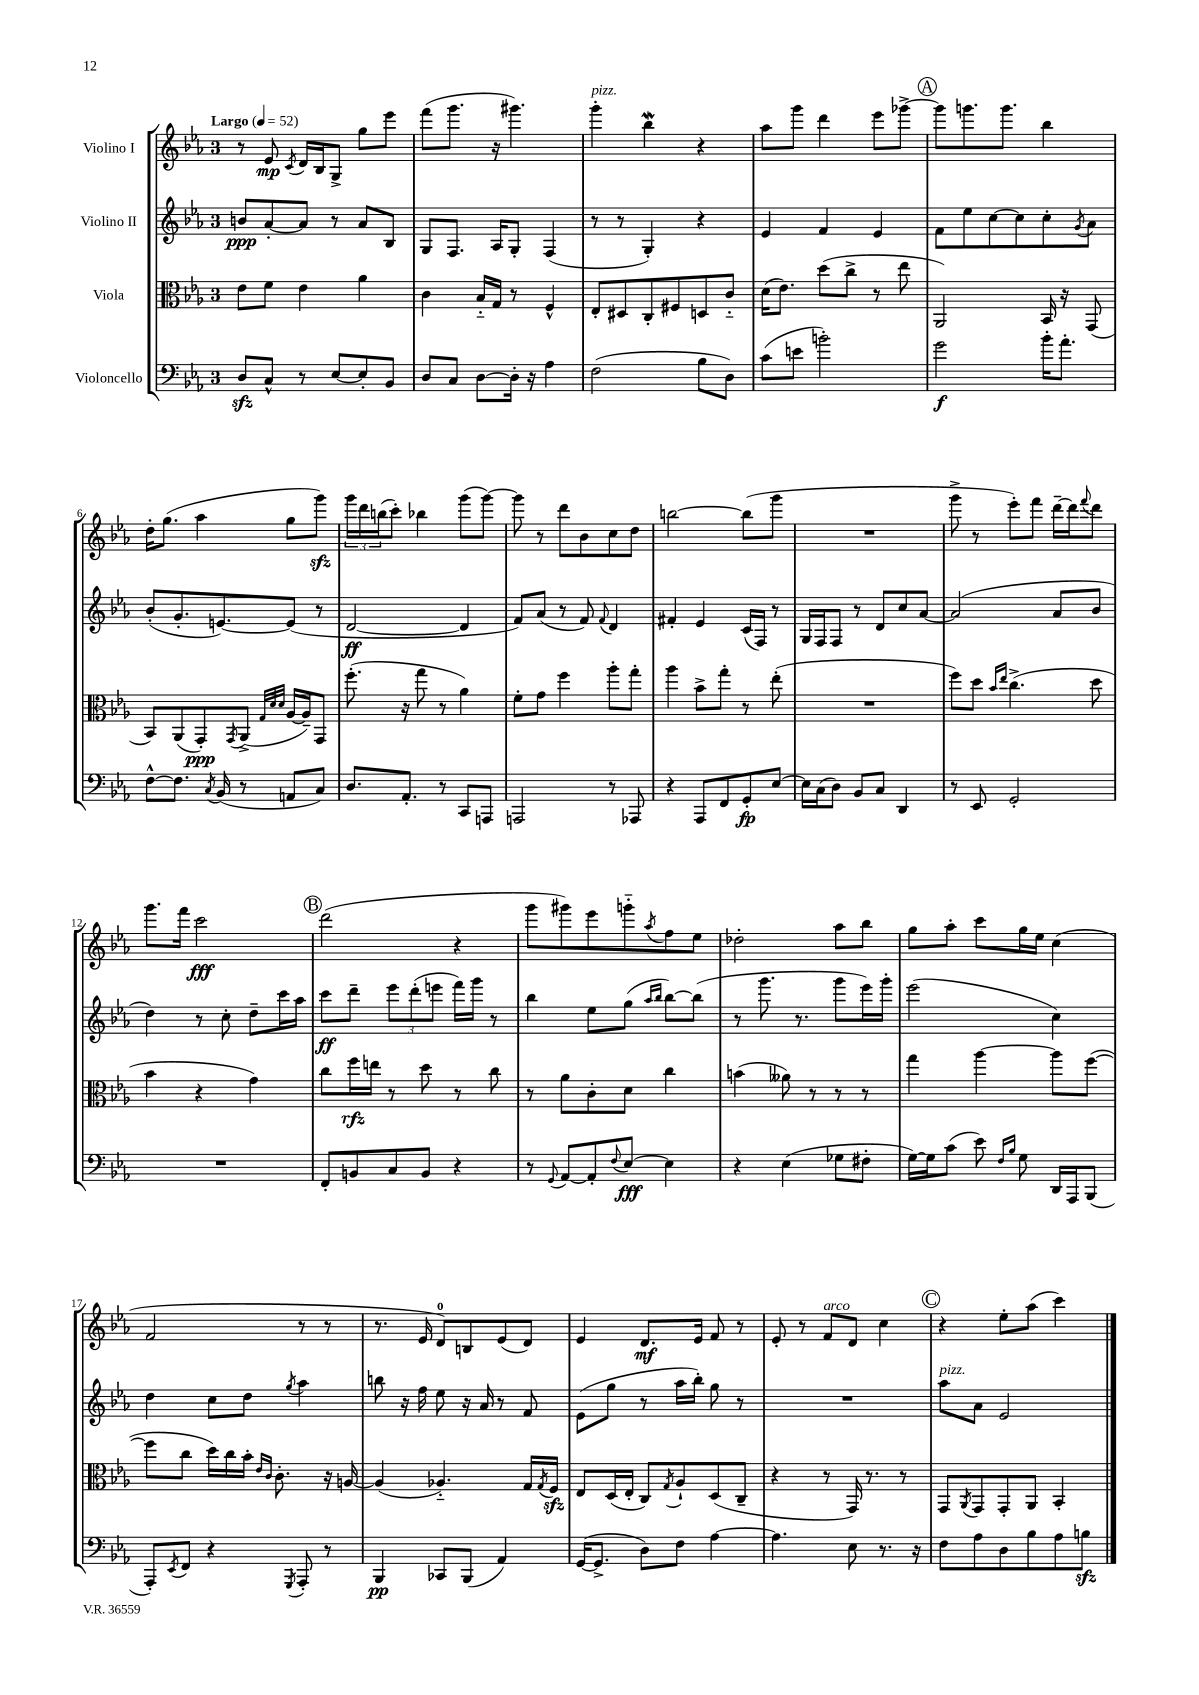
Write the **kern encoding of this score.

**kern	**kern	**kern	**kern
*staff4	*staff3	*staff2	*staff1
*clefF4	*clefC3	*clefG2	*clefG2
*k[b-e-a-]	*k[b-e-a-]	*k[b-e-a-]	*k[b-e-a-]
*M3/4	*M3/4	*M3/4	*M3/4
*MM52	*MM52	*MM52	*MM52
8D/L	8e-\L	8b/L	8r
8C^^/J	8f\J	[8a-'/	8e-/
.	.	.	8qc/
8r	4e-\	8a-/]J	16d/LL
.	.	.	16B-/J
[8E-/L	.	8r	8G^/J
8E-'/]	4a-\	8a-/L	8gg\L
8BB-/J	.	8B-/J	8eee-\J
=	=	=	=
8D/L	4c\	8G/L	(8fff\L
8C/J	.	8.F/J	8.ggg\J
[8D\L	16B-'~/LL	.	.
.	16G/JJ	16A-/LK	16r
16D'\]Jk	8r	8G'/J	4.ggg#\)
16r	.	.	.
4A-\	4F^^/	(4F/	.
=	=	=	=
(2F\	8E-'/L	8r	4ggg'\
.	8D#/	8r	.
.	8C'/	4G'/)	4bb-\
.	8F#/	.	.
8B-\L	8D/	4r	4r
8D\J)	8c'~/J	.	.
=	=	=	=
(8c\L	(16d\LK	4e-/	8aa-\L
.	8.e-\J)	.	.
8e\J	.	.	8ggg\J
2b'\)	(8dd\L	4f/	4ddd\
.	8cc^\J	.	.
.	8r	4e-/	8eee-\L
.	8ee-\	.	[8ggg-^\J
=	=	=	=
2g\	2AA-/)	8f\L	8ggg-\]L
.	.	8ee-\	8.ggg\
.	.	[8cc\	.
.	.	.	8.ggg\J
.	.	8cc\]	.
16b-'\LK	16BB-/	8cc'\	4bb-\
8.a-'\J	16r	.	.
.	.	8qg/	.
.	(8GG/	8a-\J	.
=	=	=	=
[8F^^\L	8BB-/L)	(8b-'/L	16dd'\LK
.	.	.	(8.gg\J
8.F\]J	(8AA-/	8.g'/	.
.	8GG'/)	.	4aa-\
8qC/	.	.	.
(16BB-/	.	[8.e/)	.
.	8qGG/	.	.
8r	(8AA-^/J	.	.
.	32qqG/LLL	.	.
.	32qqd/	.	.
.	32qqd/JJJ	.	.
8AA/L	[16A-/LL	(8e/]J	8gg\L
.	16A-~/]J)	.	.
8C/J)	8GG/J	8r	8ggg\J)
=	=	=	=
8.D/L	(8.ff'\	[2d/	24ggg\LL
.	.	.	24ddd\
.	.	.	(24bb\J
.	.	.	8ccc'\J)
8.AA-'/J	16r	.	.
.	8gg\	.	4bb-\
8r	8r	.	.
8CC/L	4a-\)	4d/]	(8ggg\L
8AAA/J	.	.	[8ggg\J)
=	=	=	=
2AAA/	8f'\L	8f/L)	8ggg\]
.	8g\J	(8a-/J	8r
.	4ff\	8r	8ddd\L
.	.	8f/)	8b-\
.	.	8qqf/	.
8r	8aa-'\L	4d/	8cc\
8AAA-/	8gg'\J	.	8dd\J
=	=	=	=
4r	4aa-\	4f#'/	[2bb\
8AAA-/L	8b-^\L	4e-/	.
8FF/	8gg'\J	.	.
8GG'/	8r	(16c/LL	(8bb\]L
.	.	16F/JJ)	.
[8E-/J	(8ee-'\	8r	8ggg\J
=	=	=	=
16E-\]LL	2.r	16G/LL	2.r
(16C\J	.	16F/J	.
8D\J)	.	8F/J	.
8BB-/L	.	8r	.
8C/J	.	8d/L	.
4DD/	.	8cc/	.
.	.	[8a-/J	.
=	=	=	=
8r	8ff\L)	(2a-/]	8ggg^\
8EE-/	8dd\J	.	8r
.	16qqb-/LL	.	.
.	16qqee-/JJ	.	.
2GG'/	(4.cc^\	.	8eee-'\L)
.	.	.	8fff\J
.	.	8a-/L	[16ddd~\LL
.	.	.	16ddd\]J
.	.	.	8qqfff/
.	8dd\	8b-/J	8ddd\J
=	=	=	=
2.r	4b-\	4dd\)	8.ggg\L
.	.	.	16fff\Jk
.	4r	8r	2ccc\
.	.	8cc'\	.
.	4g\)	8dd~\L	.
.	.	16ccc\L	.
.	.	16aa-\JJ	.
=	=	=	=
8FF'/L	8cc\L	8ccc\L	(2ddd\
8BB/	16ff\L	8ddd~\J	.
.	16ee\JJ	.	.
8C/	8r	12eee-\L	.
.	.	(12ddd'\	.
8BB/J	8dd\	.	.
.	.	12eee\J	.
4r	8r	16fff\LL)	4r
.	.	16ggg\JJ	.
.	8cc\	8r	.
=	=	=	=
8r	8r	4bb-\	8ggg\L
8qqGG/	.	.	.
[8AA-/L	8a-\L	.	8ggg#\)
8AA-'/]	8c'\	8ee-\L	8eee-\
8qqF/	.	.	.
[8E-/J	8d\J	(8gg\J	8ggg'~\
.	.	16qqaa-/LL	.
.	.	16qqbb-/JJ	8qaa-/
4E-\]	4cc\	[8bb-\L)	8ff\
.	.	(8bb-\]J	8ee-\J
=	=	=	=
4r	(4b\	8r	2dd-'\
.	.	8.ggg\	.
(4E-\	8a--\)	.	.
.	.	8.r	.
.	8r	.	.
8G-\L	8r	8ggg\L	8aa-\L
8F#'\J	8r	16eee-\L)	8bb-\J
.	.	16ggg'\JJ	.
=	=	=	=
[16G\LL)	4gg\	(2eee-\	8gg\L
16G\]J	.	.	.
(8c\J	.	.	8aa-'\J
8e-\)	[4aa-\	.	8ccc\L
16qqF/LL	.	.	.
16qqB-/JJ	.	.	.
8G\	.	.	16gg\L
.	.	.	16ee-\JJ
16DD/LL	8aa-\]L	4cc\)	(4cc\
16AAA-/J	.	.	.
(8BBB-/J	([8ff\J	.	.
=	=	=	=
8AAA-'/L)	8ff\]L	4dd\	2f/
8qEE-/	.	.	.
8FF/J	8cc\J	.	.
4r	16dd\LL)	8cc\L	.
.	16cc\	.	.
.	16b-'\JJ	8dd\J	.
.	16qqe-/LL	.	.
.	16qqc/JJ	.	.
.	8.c'\	.	.
8qGGG/	.	8qgg/	.
8AAA-'/	.	4aa-\	8r
8r	16r	.	8r
.	[16A/	.	.
=	=	=	=
4BBB-/	(4A/]	8bb\	8.r
.	.	16r	.
.	.	16ff\	16e-/
8CC-/L	4.A-'~/)	8ee-\	8d/L)
(8BBB-/J	.	16r	8B/
.	.	16a-/	.
4AA-/)	.	8r	(8e-/
.	16G/LL	8f/	8d/J)
.	8qG/	.	.
.	16F/JJ	.	.
=	=	=	=
([16GG/LK	8E-/L	(8e-\L	4e-/
8.GG^/]J	.	.	.
.	(16D/L	8gg\J	.
.	16E-'/JJ	.	.
8D\L)	8C/L)	8r	8.d/L
.	8qG/	.	.
8F\J	8A-`/	16aa-\LL	.
.	.	16bb-'\JJ)	16e-/Jk
[4A-\	(8D/	8gg\	8f/
.	8C~/J	8r	8r
=	=	=	=
4.A-\]	4r	2.r	8e-'/
.	.	.	8r
.	8r	.	8f/L
8E-\	16GG/)	.	8d/J
.	8.r	.	.
8.r	.	.	4cc\
.	8r	.	.
16r	.	.	.
=	=	=	=
8F\L	8GG/L	8aa-\L	4r
.	8qAA-/	.	.
8A-\	8GG/	8a-\J	.
8D\	8GG'/	2e-/	8ee-'\L
8B-\	8AA-/J	.	(8aa-\J
8A-\	4BB-'/	.	4ccc\)
8B\J	.	.	.
==	==	==	==
*-	*-	*-	*-
